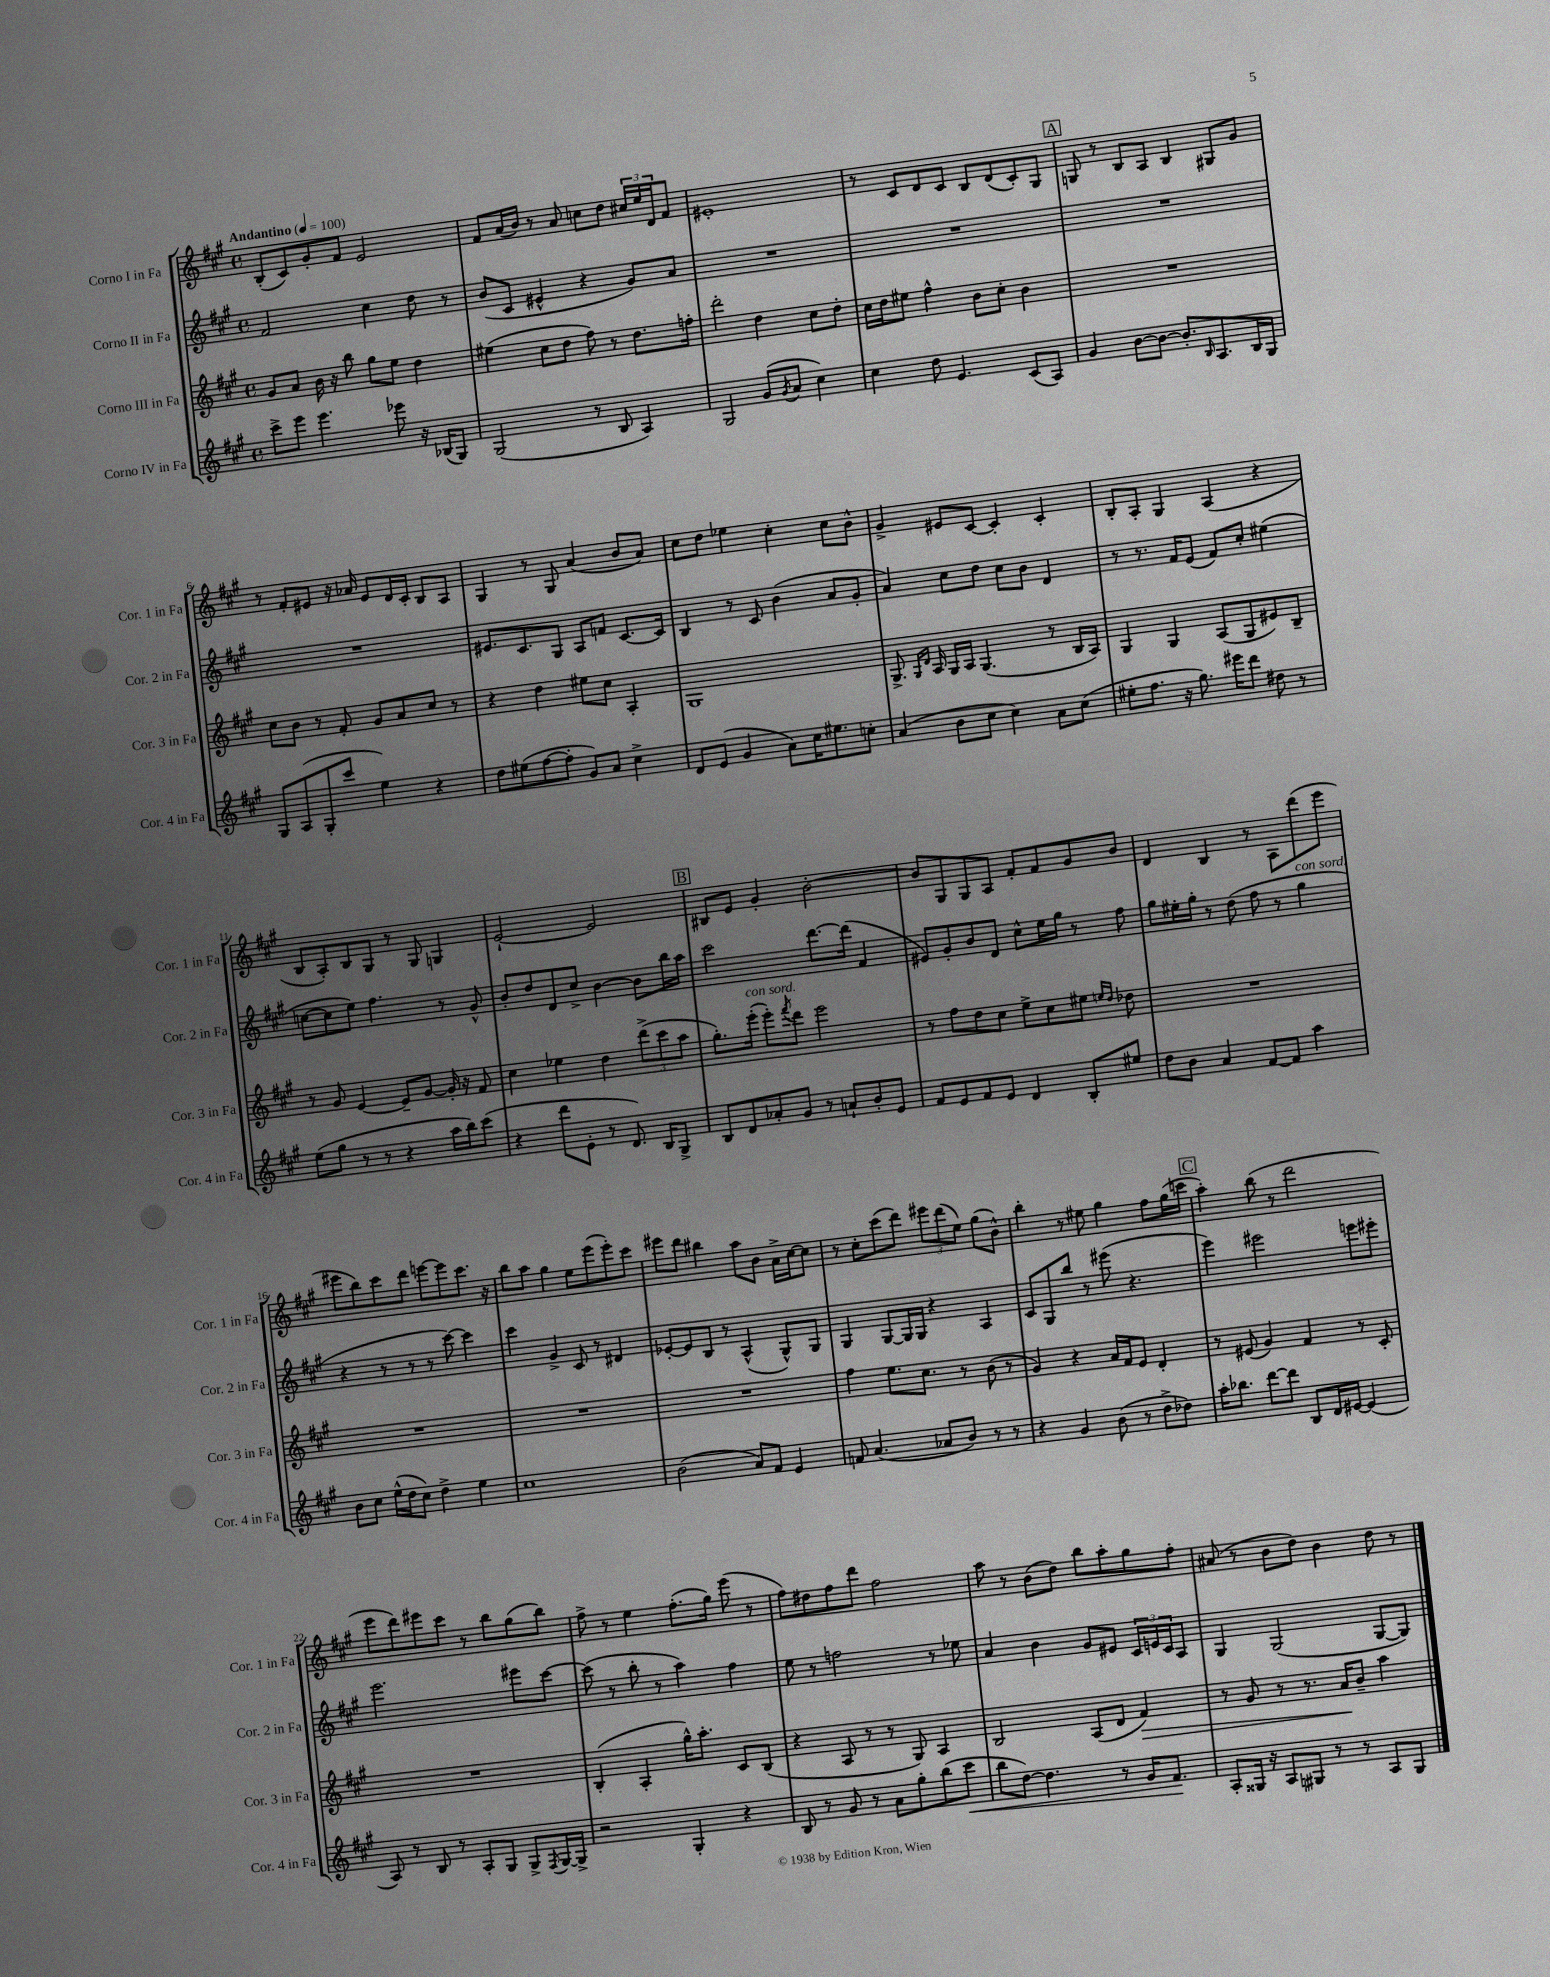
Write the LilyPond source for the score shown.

<<
\new StaffGroup <<
\new Staff = "s0" \with { instrumentName = "Corno I in Fa" shortInstrumentName = "Cor. 1 in Fa" } {
    \clef treble \key a \major \defaultTimeSignature \time 4/4 \tempo "Andantino" 4 = 100
    b8-.( cis'8) gis'8-. fis'8 e'2 |
    fis'8 a'16( b'16) r8 a'8 c''8 d''8 \tuplet 3/2 { cis''16 e''16 d'16 } fis'8 |
    eis'1-. |
    r8 cis'8 d'8 cis'8 b8 d'8( cis'8-.) gis8 |
    \mark \markup { \box "A" } g8 r8 b8 a8 b4 gis8 gis'8 |
    r8 fis'8-. eis'8 r16 aes'16 eis'8 d'16 cis'16-. b8 a8 |
    gis4 r8 gis8 a'4( b'8 a'8) |
    cis''8 d''8 ees''4 cis''4-. cis''8 b'8-^ |
    gis'4-> eis'8 cis'8~ cis'4-. cis'4-. |
    b8-. a8-. gis4 a4( r4 |
    b8 a8-.) b8 gis8 r8 gis8 g4 |
    e'2~-! e'2 |
    \mark \markup { \box "B" } bis8 e'8 gis'4-. b'2~-. |
    b'8 gis8 gis8 a8 fis'8-. fis'8 gis'8 b'8 |
    d'4 b4 r8 a8 d'''8( e'''8 |
    eis'''8 b''8) cis'''8 d'''8 e'''8~ e'''8 cis'''8. r16 |
    b''8 a''8 gis''4 e''8 e'''8( e'''8-.) cis'''8 |
    eis'''8 d'''8 bis''4 a''8 b'8 a'16-> cis''16~ cis''8 |
    r8 cis''8-. cis'''8( d'''8) \tuplet 3/2 { eis'''8 d'''8( e''8) } gis''8( b'8-^) |
    b''4-. r8 eis''8 gis''4 fis''8 gis''16( c'''16 |
    \mark \markup { \box "C" } a''4-.) b''8( r8 d'''2 |
    e'''8 d'''8) eis'''8 cis'''8 r8 b''8 gis''8( b''8) |
    fis''8-> r8 e''4 fis''8.-.( gis''16) e'''8( r8 |
    fis''8) dis''8 fis''8 d'''8 fis''2 |
    a''8 r8 b'8( d''8) b''8 a''8-. gis''8 fis''8-. |
    ais'8( r8 b'8 d''8) b'4 d''8 r8 \bar "|." |
}
\new Staff = "s1" \with { instrumentName = "Corno II in Fa" shortInstrumentName = "Cor. 2 in Fa" } {
    \clef treble \key a \major \defaultTimeSignature \time 4/4
    fis'2 cis''4 d''8 r8 |
    b'8( cis'8 eis'4-^ r4 gis'8) a'8 |
    R1 |
    R1 |
    \mark \markup { \box "A" } R1 |
    R1 |
    eis'8. cis'8. gis8 a8 f'8 cis'8.~ cis'16 |
    b4 r8 cis'8 b'4( a'8 gis'8-. |
    a'4) cis''8 d''8 cis''8 b'8 d'4 |
    r8 r8. fis'16 e'8( fis'8) cis''8-. eis''4( |
    c''8~ c''8 e''8) fis''4. r8 gis'8-^ |
    b'8-. d''8 d'8 cis''8-> b'4~ b'8 b''16 a''16 |
    \mark \markup { \box "B" } cis'''2 d'''8.~ d'''16( fis'4 |
    eis'8) gis'8-. b'8 d'8 cis''8-^ e''16 gis''16 r8 fis''8 |
    gis''8 eis''16-. gis''16-. r8 d''8( fis''8 r8 gis''4^\markup { \italic "con sord." } |
    r4 r8 r8 r8 cis'''8~) cis'''4 |
    cis'''4 gis'4-> cis'8 r8 dis'4 |
    ees'8~-. ees'8 b8 r8 a4-^( gis8-^) gis8 |
    gis4 gis8~ gis16 gis16 r4 a4 |
    cis'8 gis8 b''8 r8 eis'''8( r4. |
    \mark \markup { \box "C" } e'''4) eis'''2 e'''8 eis'''8-. |
    e'''2. eis'''8 cis'''8~ |
    cis'''8( r8 b''8-. r8 a''4) fis''4 |
    e''8 r8 f''2 r8 ees''8 |
    a'4 b'4 gis'8 eis'8 \tuplet 3/2 { cis'16 e'16 cis'16 } a8 |
    gis4 gis2( gis8~ gis8) \bar "|." |
}
\new Staff = "s2" \with { instrumentName = "Corno III in Fa" shortInstrumentName = "Cor. 3 in Fa" } {
    \clef treble \key a \major \defaultTimeSignature \time 4/4
    gis'8 a'8 b'16 r16 b''8 gis''8 e''8 d''4 |
    eis''4( cis''8 d''8 fis''8) r8 d''8. f''16-. |
    d'''2-. d''4 cis''8 d''8-. |
    cis''16 d''16 eis''8 fis''4-^ b'8 cis''8-. b'4 |
    \mark \markup { \box "A" } R1 |
    cis''8 b'8 r8 fis'8-. gis'8 a'8 cis''8 r8 |
    r4 d''4 eis''8 cis''8 a4-. |
    gis1 |
    gis8.-> \grace { gis16 d'16 } a16 gis16 a16 gis4.( r8 b16 a16) |
    gis4 gis4 a8( gis8 eis'8) b8-- |
    r8 gis'8 e'4~ e'8-- gis'8~ gis'16-. r16 fis'8 |
    cis''4 ees''4 d''4 \tuplet 3/2 { d'''8->( cis'''8 a''8 } |
    \mark \markup { \box "B" } gis''8.-.) e'''16-.^\markup { \italic "con sord." }( e'''8-.) \acciaccatura { fis'''8 } d'''8 e'''2 |
    r8 fis''8 d''8 cis''8 e''8-> cis''8 eis''8 \grace { e''16 d''16 } des''8 |
    R1 |
    R1 |
    R1 |
    R1 |
    fis''4 e''8. cis''8. r8 b'8( r8 |
    gis'4) r4 a'16 fis'16 e'8 d'4-. |
    \mark \markup { \box "C" } r8 eis'8( gis'4) fis'4 r8 cis'8-. |
    R1 |
    b4-.( a4-. gis''16-^) a''8.-. cis'8 b8( |
    r4 a8 r8 r8 gis8) a4 |
    b2 a8( d'8 fis'4\>) |
    r8 gis'8 r8 r8. a'16\! b'8-- a''4 \bar "|." |
}
\new Staff = "s3" \with { instrumentName = "Corno IV in Fa" shortInstrumentName = "Cor. 4 in Fa" } {
    \clef treble \key a \major \defaultTimeSignature \time 4/4
    cis'''8-> e'''8 e'''4. ees'''8 r16 bes16( gis8) |
    gis2( r8 b8 a4) |
    gis2 gis'8( \acciaccatura { gis'8 } a'8 cis''4) |
    cis''4 d''8 e'4. cis'8( a8) |
    \mark \markup { \box "A" } gis'4 b'8~ b'8~ b'8.-. \grace { b16 } a8. b16 gis16 |
    gis8 a8( gis8-. cis'''8 e''4) r4 |
    d''8 eis''8( fis''8~ fis''8-. gis'8) a'8 cis''4-> |
    d'8 e'8( gis'4 a'8) cis''16 eis''8. c''8-. |
    a'4( b'8 cis''8 cis''4) a'8 cis''8( |
    eis''8-. fis''8. r16 gis''8.) eis'''16 d'''8 dis''8 r8 |
    e''8( gis''8 r8 r8 r4 a''16 b''16) cis'''8( |
    r4 d'''8 e'8-. r8 d'8.) b16 gis8-> |
    \mark \markup { \box "B" } b8 d'8 aes'8-. gis'8 r8 a'8-! b'8-. e'8 |
    fis'8 e'8 fis'8 e'8 d'4 b8-. eis''8 |
    d''8 b'8 a'4 fis'8~ fis'8 a''4 |
    b'8 cis''8 e''16-^( d''16 cis''8) d''4-> e''4 |
    cis''1 |
    b'2( a'8) fis'8 e'4 |
    f'8 a'4.( aes'8 b'8) r8 r8 |
    r4 gis'4 b'8( r8 d''8-> des''8) |
    \mark \markup { \box "C" } a''16-. bes''8. d'''8~ d'''8 b8 d'16 eis'16~ eis'4( |
    a8) r8 b8 r8 a8-. gis8 gis8-> \acciaccatura { fis8 } gis16~ gis16-> |
    r2 gis4-. r4 |
    b8 r8 gis'8 r8 a'8 gis''8-. b''8( cis'''8\< |
    b''8 d''8~) d''4. r8 gis'16 fis'8.\! |
    a8-. gisis16 r16 a8 gis8 r8 r8 a8 gis8 \bar "|." |
}
>>
>>
